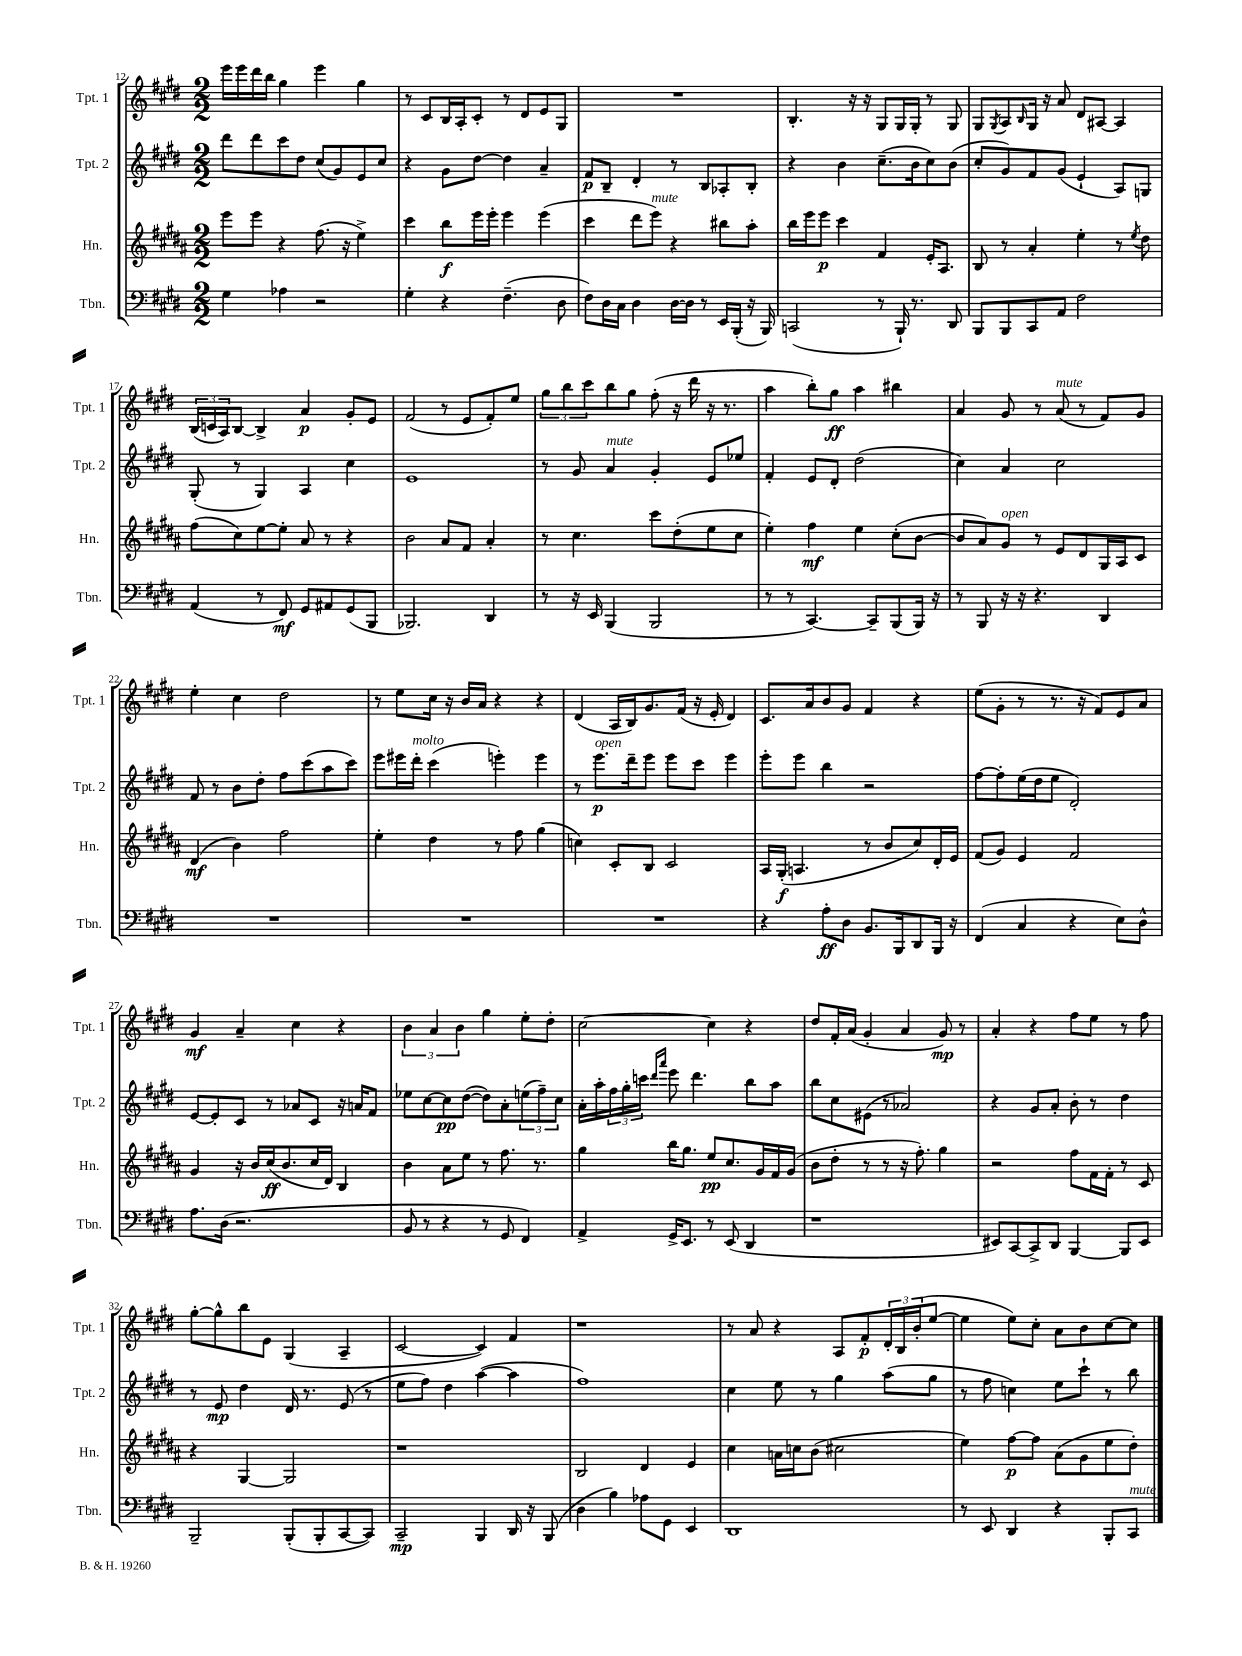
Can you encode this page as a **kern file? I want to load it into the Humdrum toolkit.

**kern	**kern	**kern	**kern
*staff4	*staff3	*staff2	*staff1
*clefF4	*clefG2	*clefG2	*clefG2
*k[f#c#g#d#]	*k[f#c#g#d#a#]	*k[f#c#g#d#]	*k[f#c#g#d#]
*M2/2	*M2/2	*M2/2	*M2/2
4G#	8eee	8ddd#	16eee
.	.	.	16eee
.	8eee	8ddd#	16ddd#
.	.	.	16bb
4A-	4r	8ccc#	4gg#
.	.	8dd#	.
2r	(8.ff#	(8cc#	4eee
.	.	8g#)	.
.	16r	.	.
.	4ee^)	8e	4gg#
.	.	8cc#	.
=	=	=	=
4G#'	4ccc#	4r	8r
.	.	.	8c#
4r	8bb	8g#	16B
.	.	.	16A'
.	16eee	[8dd#	8c#'
.	16eee'	.	.
(4.F#~	4eee	4dd#]	8r
.	.	.	8d#
.	(4eee	4a~	8e
8D#	.	.	8G#
=	=	=	=
8F#)	4ccc#	8f#	1r
16D#	.	8B~	.
16C#	.	.	.
4D#	8ddd#	4d#'	.
.	8eee)	.	.
[16D#	4r	8r	.
16D#]	.	.	.
8r	.	8B	.
16EE	8bb#	8A-'	.
(16BBB'	.	.	.
16r	8aa#'	8B'	.
16BBB)	.	.	.
=	=	=	=
(2CC	16bb	4r	4.B'
.	16eee	.	.
.	8eee	.	.
.	4ccc#	4b	.
.	.	.	16r
.	.	.	16r
8r	4f#	(8.cc#~	8G#
16BBB`)	.	.	16G#
8.r	.	16b	16G#'
.	16e'	8cc#)	8r
.	8.A#	.	.
8DD#	.	(8b	8G#
=	=	=	=
8BBB	8B	8cc#'	8G#
.	.	.	8qG#
8BBB	8r	8g#)	8A
.	.	.	16qqB
8CC#	4a#'	8f#	16G#
.	.	.	16r
8AA	.	(8g#	8a
2F#	4ee'	4e`	8d#
.	.	.	[8A#
.	8r	8A)	4A#]
.	8qee	.	.
.	8dd#	8G	.
=	=	=	=
(4AA	(8ff#	(8G#'	(24B
.	.	.	24c
.	.	.	24A)
.	8cc#)	8r	[8B
8r	[8ee	4G#)	4B^]
8FF#)	8ee']	.	.
8GG#	8a#	4A	4a
8AA#	8r	.	.
(8GG#	4r	4cc#	8g#'
8BBB	.	.	8e
=	=	=	=
2.BBB-)	2b	1e	(2f#
.	8a#	.	8r
.	8f#	.	8e
4DD#	4a#'	.	8f#')
.	.	.	8ee
=	=	=	=
8r	8r	8r	12gg#
.	.	.	12bb
16r	4.cc#	8g#	.
.	.	.	12ccc#
16EE	.	.	.
(4BBB	.	4a	8bb
.	.	.	8gg#
2BBB	8ccc#	4g#'	(8ff#'
.	(8dd#'	.	16r
.	.	.	16ddd#
.	8ee	8e	16r
.	.	.	8.r
.	8cc#	8ee-	.
=	=	=	=
8r	4ee')	4f#'	4aa
8r	.	.	.
[4.CC#)	4ff#	8e	8bb')
.	.	8d#'	8gg#
.	4ee	(2dd#	4aa
8CC#~]	.	.	.
(8BBB	(8cc#'	.	4bb#
16BBB)	[8b	.	.
16r	.	.	.
=	=	=	=
8r	8b]	4cc#)	4a
8BBB	8a#)	.	.
16r	8g#	4a	8g#
16r	.	.	.
4.r	8r	.	8r
.	8e	2cc#	(8a
.	8d#	.	8r
4DD#	16G#	.	8f#)
.	16A#	.	.
.	8c#	.	8g#
=	=	=	=
1r	(4d#	8f#	4ee'
.	.	8r	.
.	4b)	8b	4cc#
.	.	8dd#'	.
.	2ff#	8ff#	2dd#
.	.	(8ccc#	.
.	.	8aa	.
.	.	8ccc#)	.
=	=	=	=
1r	4ee'	8eee	8r
.	.	16eee#	8ee
.	.	16ddd#'	.
.	4dd#	(4ccc#	16cc#
.	.	.	16r
.	.	.	16b
.	.	.	16a
.	8r	4eee')	4r
.	8ff#	.	.
.	(4gg#	4eee	4r
=	=	=	=
1r	4cc)	8r	(4d#
.	.	8.eee	.
.	8c#'	.	16A
.	.	16ddd#~	16B)
.	8B	8eee	8.g#
.	2c#	8eee	.
.	.	.	(16f#
.	.	8ccc#	16r
.	.	.	16e'
.	.	4eee	4d#)
=	=	=	=
4r	16A#	8eee'	8.c#
.	(16G#'	.	.
.	4.A	8eee	.
.	.	.	16a
8A'	.	4bb	8b
8D#	.	.	8g#
8.BB	8r	2r	4f#
.	8b	.	.
16BBB	.	.	.
8DD#	8cc#)	.	4r
16BBB	16d#'	.	.
16r	16e	.	.
=	=	=	=
(4FF#	(8f#	[8ff#	(8ee
.	8g#)	8ff#']	8g#'
4C#	4e	(16ee	8r
.	.	16dd#	.
.	.	8ee	8.r
4r	2f#	2d#')	.
.	.	.	16r
.	.	.	8f#)
8E)	.	.	8e
8D#^^	.	.	8a
=	=	=	=
8.A	4g#	[8e	4g#
.	.	8e']	.
(16D#	.	.	.
2.r	16r	8c#	4a~
.	16b	.	.
.	(16cc#	8r	.
.	8.b	.	.
.	.	8a-	4cc#
.	16cc#	8c#	.
.	16d#)	.	.
.	4B	16r	4r
.	.	16a	.
.	.	8f#	.
=	=	=	=
8BB	4b	8ee-	6b
8r	.	[8cc#	.
.	.	.	6a
4r	8a#	8cc#]	.
.	.	.	6b
.	8ee	([8dd#	.
8r	8r	8dd#])	4gg#
8GG#	8.ff#	8a'	.
4FF#)	.	(12ee	8ee'
.	8.r	.	.
.	.	12ff#~)	.
.	.	.	8dd#'
.	.	12cc#	.
=	=	=	=
4AA^	4gg#	16a'	[2cc#
.	.	16aa'	.
.	.	24ff#	.
.	.	24gg#'	.
.	.	24ccc	.
.	.	16qqddd#	.
.	.	16qqaaa	.
16GG#^	16bb	8eee	.
8.EE	8.gg#	.	.
.	.	4.ddd#	.
8r	8ee	.	4cc#]
(8EE	8.cc#	.	.
4DD#	.	8bb	4r
.	16g#	.	.
.	16f#	8aa	.
.	(16g#	.	.
=	=	=	=
1r	8b	8bb	8dd#
.	8dd#'	8cc#	16f#'
.	.	.	(16a
.	8r	(8e#	4g#'
.	8r	8r	.
.	16r	2a-)	4a
.	8.ff#')	.	.
.	4gg#	.	8g#)
.	.	.	8r
=	=	=	=
8EE#)	2r	4r	4a'
[8CC#	.	.	.
8CC#^]	.	8g#	4r
8DD#	.	8a'	.
[4BBB	8ff#	8b'	8ff#
.	16f#	8r	8ee
.	16f#'	.	.
8BBB]	8r	4dd#	8r
8EE#	8c#	.	8ff#
=	=	=	=
2BBB~	4r	8r	[8gg#'
.	.	8e	8gg#^^]
.	[4G#	4dd#	8bb
.	.	.	8e
(8BBB'	2G#]	16d#	(4G#
.	.	8.r	.
8BBB'	.	.	.
[8CC#	.	(8e	4A~
8CC#])	.	8r	.
=	=	=	=
2CC#~	1r	8ee	[2c#
.	.	8ff#)	.
.	.	4dd#	.
4BBB	.	([4aa	4c#])
16DD#	.	4aa]	4f#
16r	.	.	.
(8BBB	.	.	.
=	=	=	=
4D#	2B	1ff#)	1r
4B)	.	.	.
8A-	4d#	.	.
8GG#	.	.	.
4EE	4e	.	.
=	=	=	=
1DD#	4cc#	4cc#	8r
.	.	.	8a
.	16a	8ee	4r
.	16cc	.	.
.	(8b	8r	.
.	2cc#	4gg#	8A
.	.	.	8f#'
.	.	(8aa	24d#'
.	.	.	24B
.	.	.	(24b'
.	.	8gg#	[8ee
=	=	=	=
8r	4ee)	8r	4ee]
8EE	.	8ff#	.
4DD#	[8ff#	4cc)	8ee)
.	8ff#]	.	8cc#'
4r	(8a#	8ee	8a
.	8g#	8ccc#`	8b
8BBB'	8ee	8r	[8cc#
8CC#	8dd#')	8bb	8cc#]
==	==	==	==
*-	*-	*-	*-
